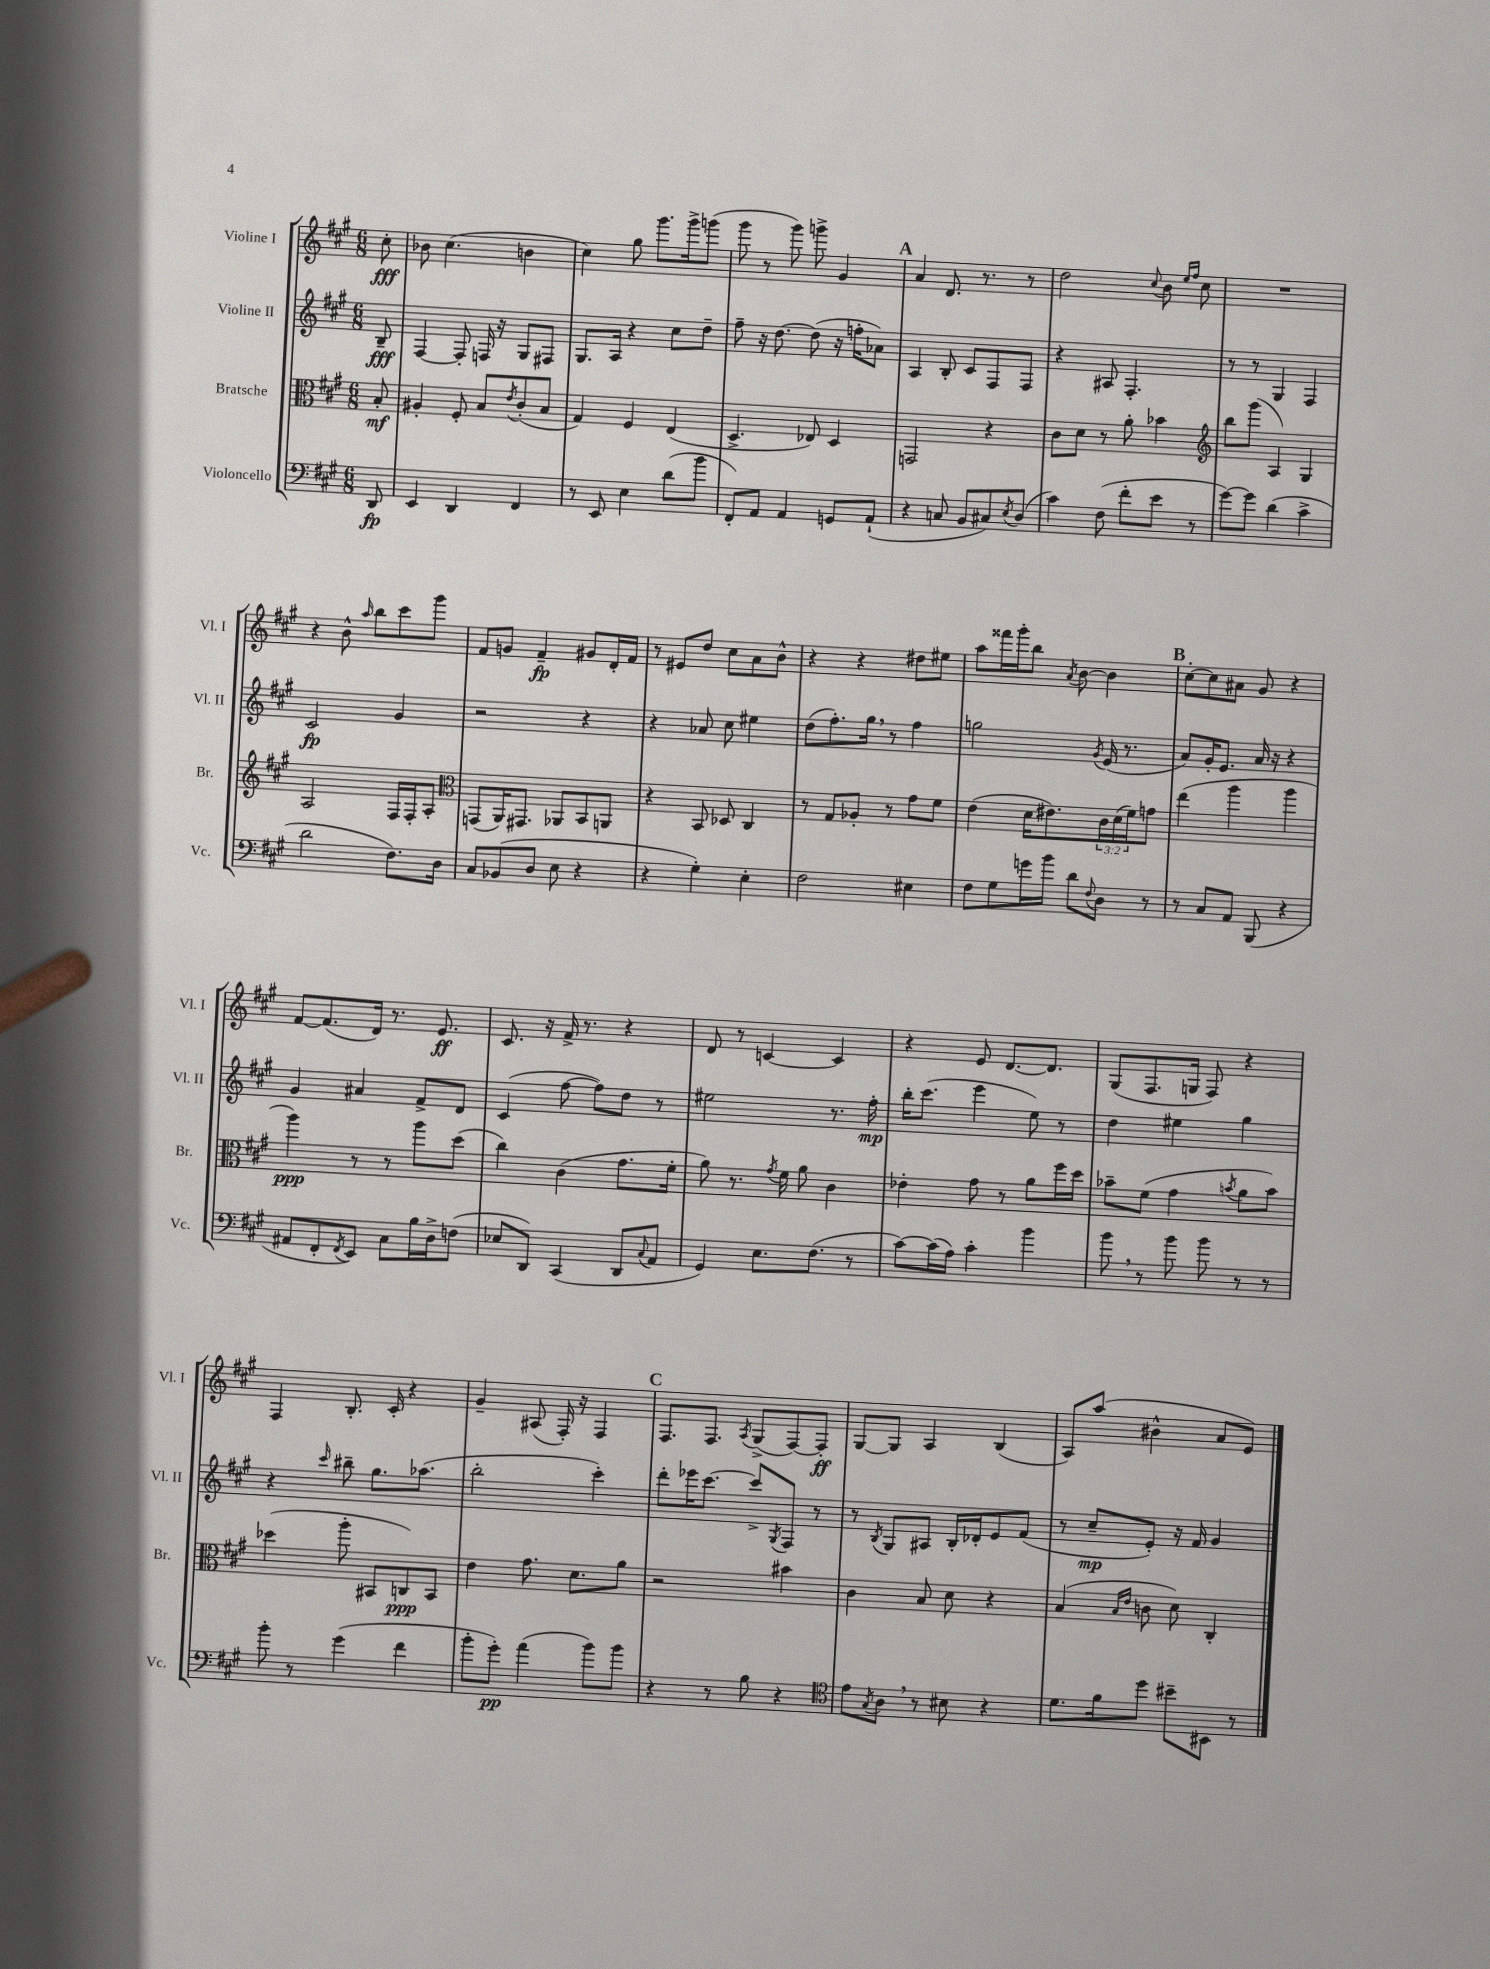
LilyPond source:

<<
\new StaffGroup <<
\new Staff = "s0" \with { instrumentName = "Violine I" shortInstrumentName = "Vl. I" } {
    \clef treble \key a \major \numericTimeSignature \time 6/8 \partial 8
    cis''8-.\fff |
    bes'8 cis''4.( b'4 |
    cis''4) gis''8 gis'''8. gis'''16-> g'''8( |
    gis'''8 r8 gis'''8) g'''8-> gis'4 |
    \mark \markup { \bold "A" } a'4 d'8. r8. r8 |
    d''2 \appoggiatura { cis''8 } b'8 \grace { e''16 fis''16 } cis''8 |
    R2. |
    r4 b'8-^ \grace { a''16 } b''8 cis'''8 gis'''8 |
    fis'8 g'8 fis'4--\fp gis'8 d'16-. fis'16 |
    r8 eis'8 d''8 cis''8 a'8 b'8-^ |
    r4 r4 dis''8 eis''8 |
    a''8 fisis'''16 gis'''16-. b''8 \acciaccatura { a'8 } b'8~ b'4 |
    \mark \markup { \bold "B" } cis''8~-. cis''8 ais'8 gis'8 r4 |
    fis'8~ fis'8.( d'16) r8. e'8.\ff |
    cis'8. r16 fis'16-> r8. r4 |
    d'8 r8 c'4~ c'4 |
    r4 e'8 d'8.~ d'8. |
    gis8( fis8. g16 fis8) r4 |
    fis4 b8.-. cis'16-. r4 |
    gis'4-- ais8( fis16-.) r16 fis4 |
    \mark \markup { \bold "C" } fis8. fis8. \acciaccatura { a8 } gis8->( fis8~) fis8-.\ff |
    gis8~ gis8 a4 b4( |
    a8) a''8( bis'4-^ a'8 e'8) \bar "|." |
}
\new Staff = "s1" \with { instrumentName = "Violine II" shortInstrumentName = "Vl. II" } {
    \clef treble \key a \major \numericTimeSignature \time 6/8 \partial 8
    b8--\fff |
    fis4~ fis8-. f16 r16 gis8 fis8 |
    gis8. a16 r4 cis''8 d''8-- |
    fis''8-- r16 d''8.~ d''8( r16 f''16-. aes'8) |
    \mark \markup { \bold "A" } a4 b8-. cis'8 fis8 fis8 |
    r4 ais8 fis4.-. |
    r8 r8 gis4 fis4 |
    cis'2\fp gis'4 |
    r2 r4 |
    r4 aes'8 cis''8 eis''4 |
    d''8( fis''8.-.) gis''16 \breathe r8 fis''4 |
    g''2 \acciaccatura { gis'8 } e'16( r8. |
    \mark \markup { \bold "B" } a'8) gis'16-. e'8. a'16 r16 r4 |
    gis'4 ais'4 fis'8-> d'8 |
    cis'4( fis''8~ fis''8) d''8 r8 |
    eis''2 r8. fis''16-.\mp |
    b''16-. cis'''8.( e'''4 e''8) r8 |
    d''4 eis''4 gis''4 |
    r4 \grace { cis'''16 } bis''8-- gis''8. aes''8.( |
    b''2-. cis'''4-.) |
    \mark \markup { \bold "C" } d'''8-. ees'''16 cis'''8.~ cis'''8-> \acciaccatura { gis8 } fis8 r8 |
    r8 \acciaccatura { b8 } gis8 ais8 b16-. des'16-. e'8 fis'8( |
    r8 cis''8--\mp e'8-.) r16 fis'16 gis'4 \bar "|." |
}
\new Staff = "s2" \with { instrumentName = "Bratsche" shortInstrumentName = "Br." } {
    \clef alto \key a \major \numericTimeSignature \time 6/8 \override Staff.TupletNumber.text = #tuplet-number::calc-fraction-text \partial 8
    b8-.\mf |
    ais4-. fis8-. b8 \acciaccatura { e'8 } cis'8-.( b8 |
    gis4) fis4 e4( |
    d4.-> ees8) d4 |
    \mark \markup { \bold "A" } g,2 r4 |
    cis'8 d'8 r8 a'8-. bes'4 |
    \clef treble b''8 gis'''8( a4) gis4 |
    a2 fis16 fis16-. a8-. |
    \clef alto g,8( a,16) gis,8. aes,8 b,8 a,8 |
    r4 b,8 des8 cis4 |
    r8 gis8 aes8-. r8 gis'8 fis'8 |
    e'4( d'16 eis'8.) \tuplet 3/2 { cis'16 d'16( fis'16) } g'8 |
    \mark \markup { \bold "B" } e''4( a''4 a''4 |
    a''4\ppp) r8 r8 a''8 d''8( |
    cis''4) cis'4( gis'8. fis'16-. |
    a'8) r8. \acciaccatura { gis'8 } fis'16 a'8 cis'4 |
    ees'4-. gis'8 r8 a'8 fis''16 d''16 |
    bes'8-- fis'8( gis'4 \acciaccatura { b'8 } a'8 b'8) |
    des''4( a''8-. bis,8 c8\ppp) bis,8 |
    e'4 gis'8. d'8. a'8 |
    \mark \markup { \bold "C" } r2 bis'4 |
    cis'4 b8 d'8 r4 |
    b4( \grace { b16 e'16 } c'8 d'8) cis4-. \bar "|." |
}
\new Staff = "s3" \with { instrumentName = "Violoncello" shortInstrumentName = "Vc." } {
    \clef bass \key a \major \numericTimeSignature \time 6/8 \partial 8
    d,8\fp |
    e,4 d,4 fis,4 |
    r8 e,8 e4 d'8( b'8 |
    fis,8-.) a,8 a,4 g,8 a,8-!( |
    \mark \markup { \bold "A" } r4 c8 b,8 cis8) \acciaccatura { e8 } d8( |
    cis'4) fis8( fis'8-. e'8 r8 |
    gis'8~) gis'8 d'4( cis'4-> |
    d'2 fis8.) d16 |
    cis8 bes,8( d8 e8 r4 |
    r4 gis4-.) e4-. |
    fis2 eis4 |
    fis8 gis8 g'16 b'16 d'8 \appoggiatura { fis8 } d8 r8 |
    \mark \markup { \bold "B" } r8 cis8 a,8 b,,8( r4 |
    ais,8 fis,8-. \acciaccatura { fis,8 } e,8) cis8 b16 d16-> f8( |
    ees8 d,8) cis,4( d,8 \appoggiatura { cis8 } a,8 |
    gis,4) e8. fis8.( r8 |
    cis'8~) cis'16( a16) cis'4-. b'4 |
    b'8 \breathe r8 b'8 b'8 r8 r8 |
    b'8-. r8 gis'4( fis'4 |
    b'8-. gis'8-.\pp) a'4( b'8) b'8 |
    \mark \markup { \bold "C" } r4 r8 b8 r4 |
    \clef tenor e'8 \acciaccatura { gis8 } a8 \breathe r8 bis8 r4 |
    d'8. fis'16 d''8 bis'8-- bis,8 r8 \bar "|." |
}
>>
>>
\layout { \context { \Score \remove "Bar_number_engraver" } }
